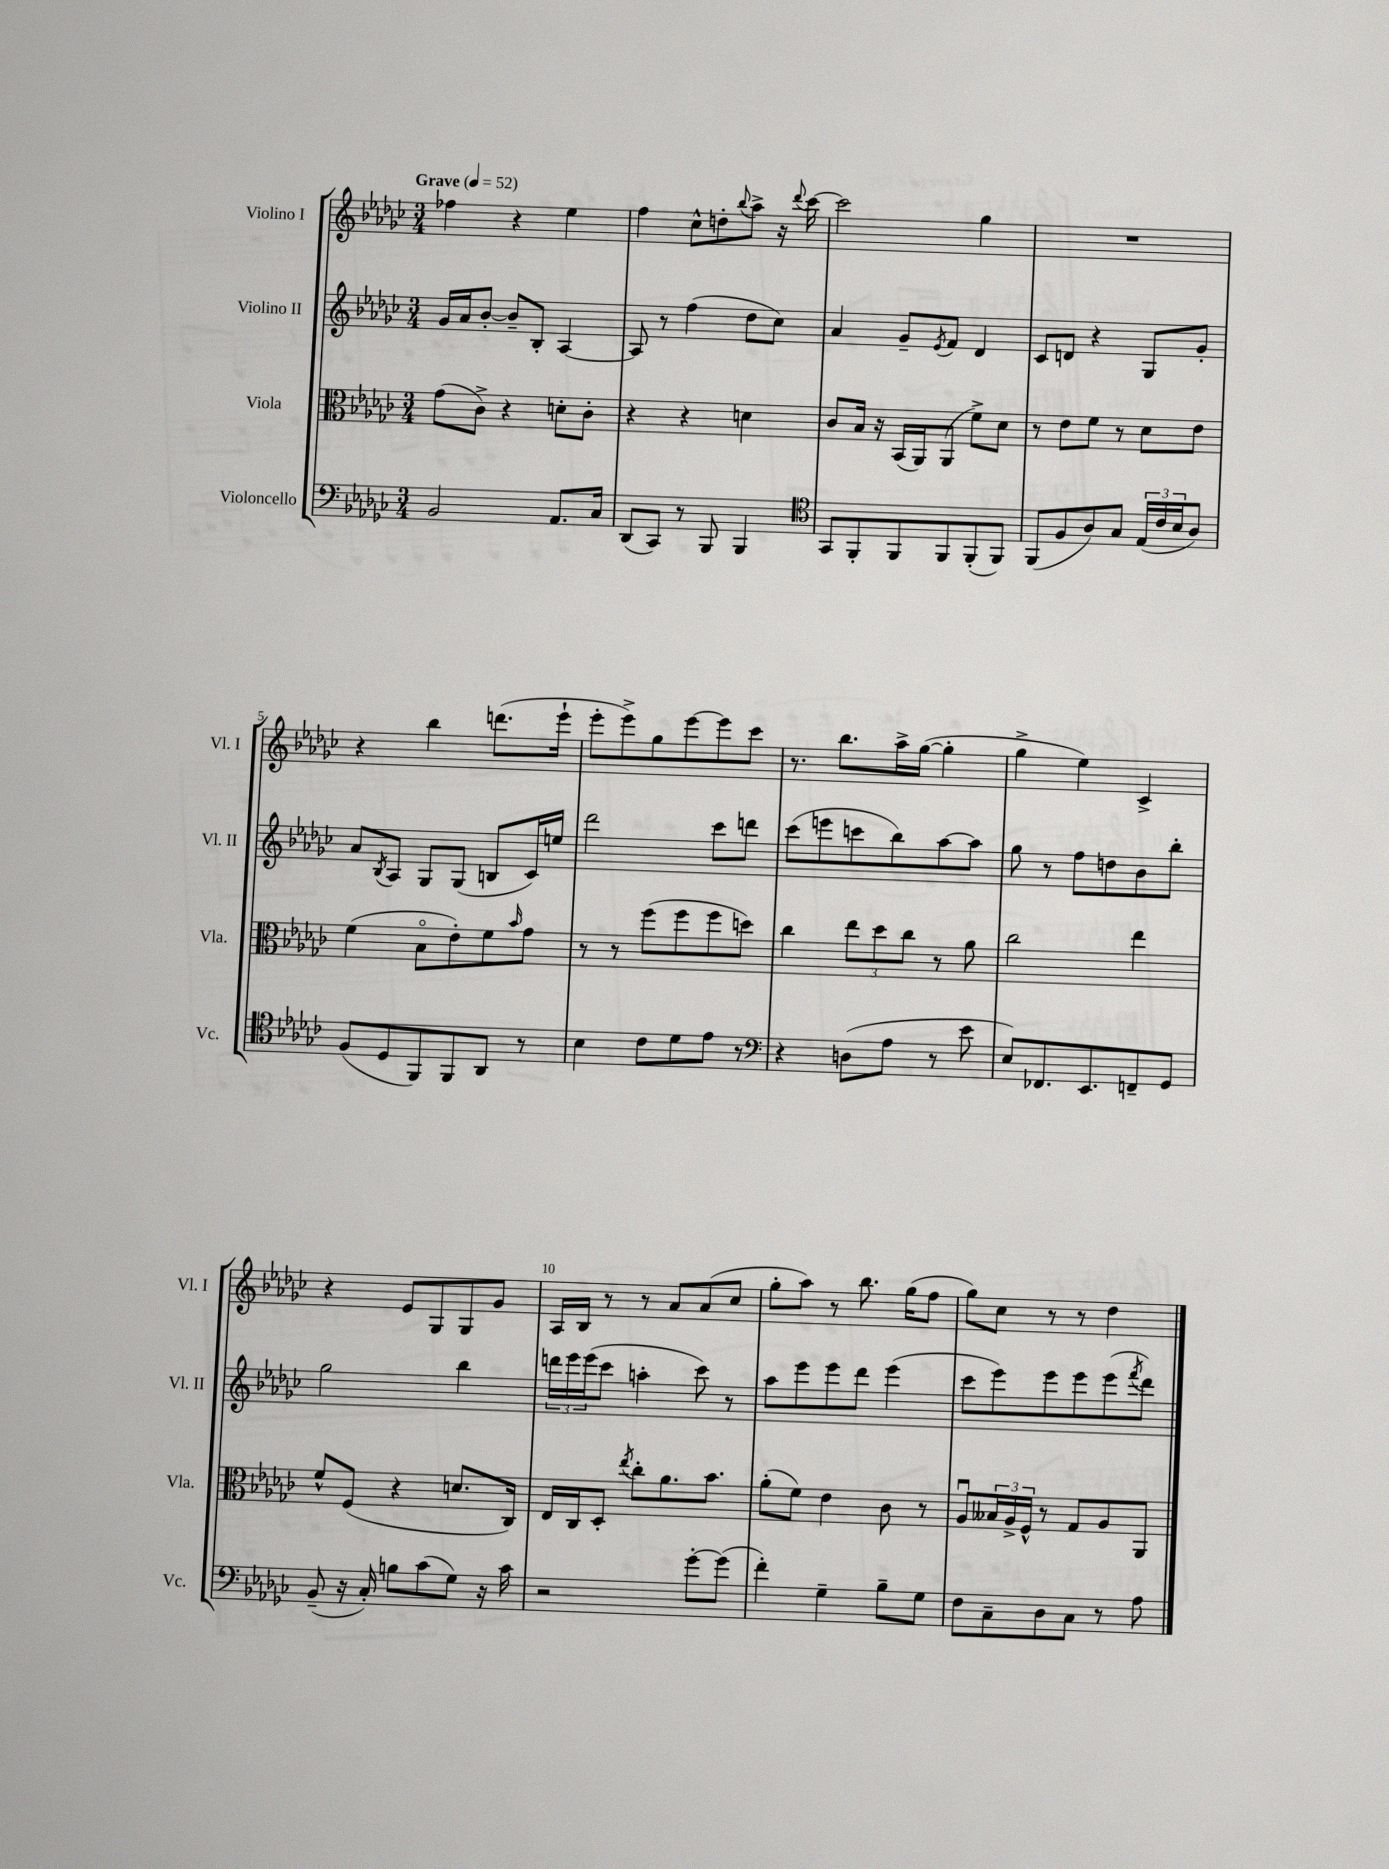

**kern	**kern	**kern	**kern
*staff4	*staff3	*staff2	*staff1
*clefF4	*clefC3	*clefG2	*clefG2
*k[b-e-a-d-g-c-]	*k[b-e-a-d-g-c-]	*k[b-e-a-d-g-c-]	*k[b-e-a-d-g-c-]
*M3/4	*M3/4	*M3/4	*M3/4
*MM52	*MM52	*MM52	*MM52
2BB-	(8g-	16g-	4ff-
.	.	16a-	.
.	8c-^)	[8b-'	.
.	4r	8b-~]	4r
.	.	8B-'	.
8.AA-	8d'	[4A-	4ee-
.	8c-'	.	.
16C-	.	.	.
=	=	=	=
(8DD-	4r	8A-]	4ff
8CC-)	.	8r	.
8r	4r	(4ff	8cc-^^
8BBB-	.	.	8dd'
.	.	.	8qqbb-
4BBB-	4d	8dd-	8aa-^
.	.	8cc-)	16r
.	.	.	8qqddd-
.	.	.	[16ccc-
=	=	=	=
*clefC4	*	*	*
8GG-	8c-	4a-	2ccc-]
8FF'	16B-	.	.
.	16r	.	.
8FF	(16BB-	8g-~	.
.	16AA-)	.	.
.	.	8qe-	.
8FF	(8AA-	8f	.
(8FF'	8f^)	4d-	4gg-
8FF)	8d-	.	.
=	=	=	=
(8FF	8r	8c-	2.r
8F	8e-	8d	.
8A-)	8f	4r	.
8G-	8r	.	.
(24E-	8d-	8G-	.
24c-	.	.	.
24B-	.	.	.
8A-)	8e-	8g-'	.
=	=	=	=
(8F	(4f	8a-	4r
.	.	8qB-	.
8D-	.	8A-	.
8FF)	8B-o	8G-	4bb-
8FF	8e-')	(8G-	.
8AA-	8f	8B	(8.ddd
.	16qqb-	.	.
8r	8g-	16c-)	.
.	.	16ee	16eee-`
=	=	=	=
4B-	8r	2ddd-	8eee-'
.	8r	.	8eee-^)
8c-	(8ff	.	8gg-
8d-	8ff	.	[8eee-
8e-	8ff	8ccc-	8eee-]
8r	8dd)	8ddd	8ccc-
=	=	=	=
*clefF4	*	*	*
4r	4cc-	(8ccc-	8.r
.	.	8eee	.
.	.	.	8.bb-
(8D	12ee-	8ccc	.
.	12dd-	.	.
8A-	.	8bb-)	16aa-^
.	12cc-	.	.
.	.	.	([16gg-
8r	8r	[8aa-	4gg-']
8e-	8a-	8aa-]	.
=	=	=	=
8E-)	2cc-	8gg-	4gg-^
8.FF-	.	8r	.
.	.	8ff	4ee-)
8.EE-	.	.	.
.	.	8dd	.
8FF~	4ee-	8b-	4c-^
8GG-	.	8bb-'	.
=	=	=	=
(8BB-~	8f^^	2gg-	4r
16r	(8F	.	.
16C-')	.	.	.
8B	4r	.	8e-
(8c-	.	.	8G-
8G-)	8.d	4bb-	8G-
16r	.	.	8g-
16c-	16C-)	.	.
=	=	=	=
2r	16E-	24ddd	16A-
.	.	24eee-	.
.	16C-	.	16B-
.	.	(24eee-	.
.	8D-'	8ccc-	8r
.	8qee-	.	.
.	8cc-'	4aa'	8r
.	8.a-	.	8a-
[8g-'	.	8ccc-)	(8a-
.	8.b-	.	.
(8g-]	.	8r	8cc-
=	=	=	=
4f')	(8a-'	8aa-	8gg-'
.	8f)	8eee-	8aa-)
4G-~	4e-	8eee-	8r
.	.	8ddd-	8.bb-
8B-~	8c-	(4eee-	.
.	.	.	(16gg-
8G-	8r	.	8ff
=	=	=	=
8F	8A-u	8ccc-	8gg-)
8C-~	24B--	8eee-)	8cc-
.	24A-^	.	.
.	24F^^	.	.
8D-	8r	8eee-	8r
8C-	8G-	8eee-	8r
8r	8A-	(8eee-	4dd-
.	.	8qfff	.
8A-	8AA-	8ddd-)	.
==	==	==	==
*-	*-	*-	*-
